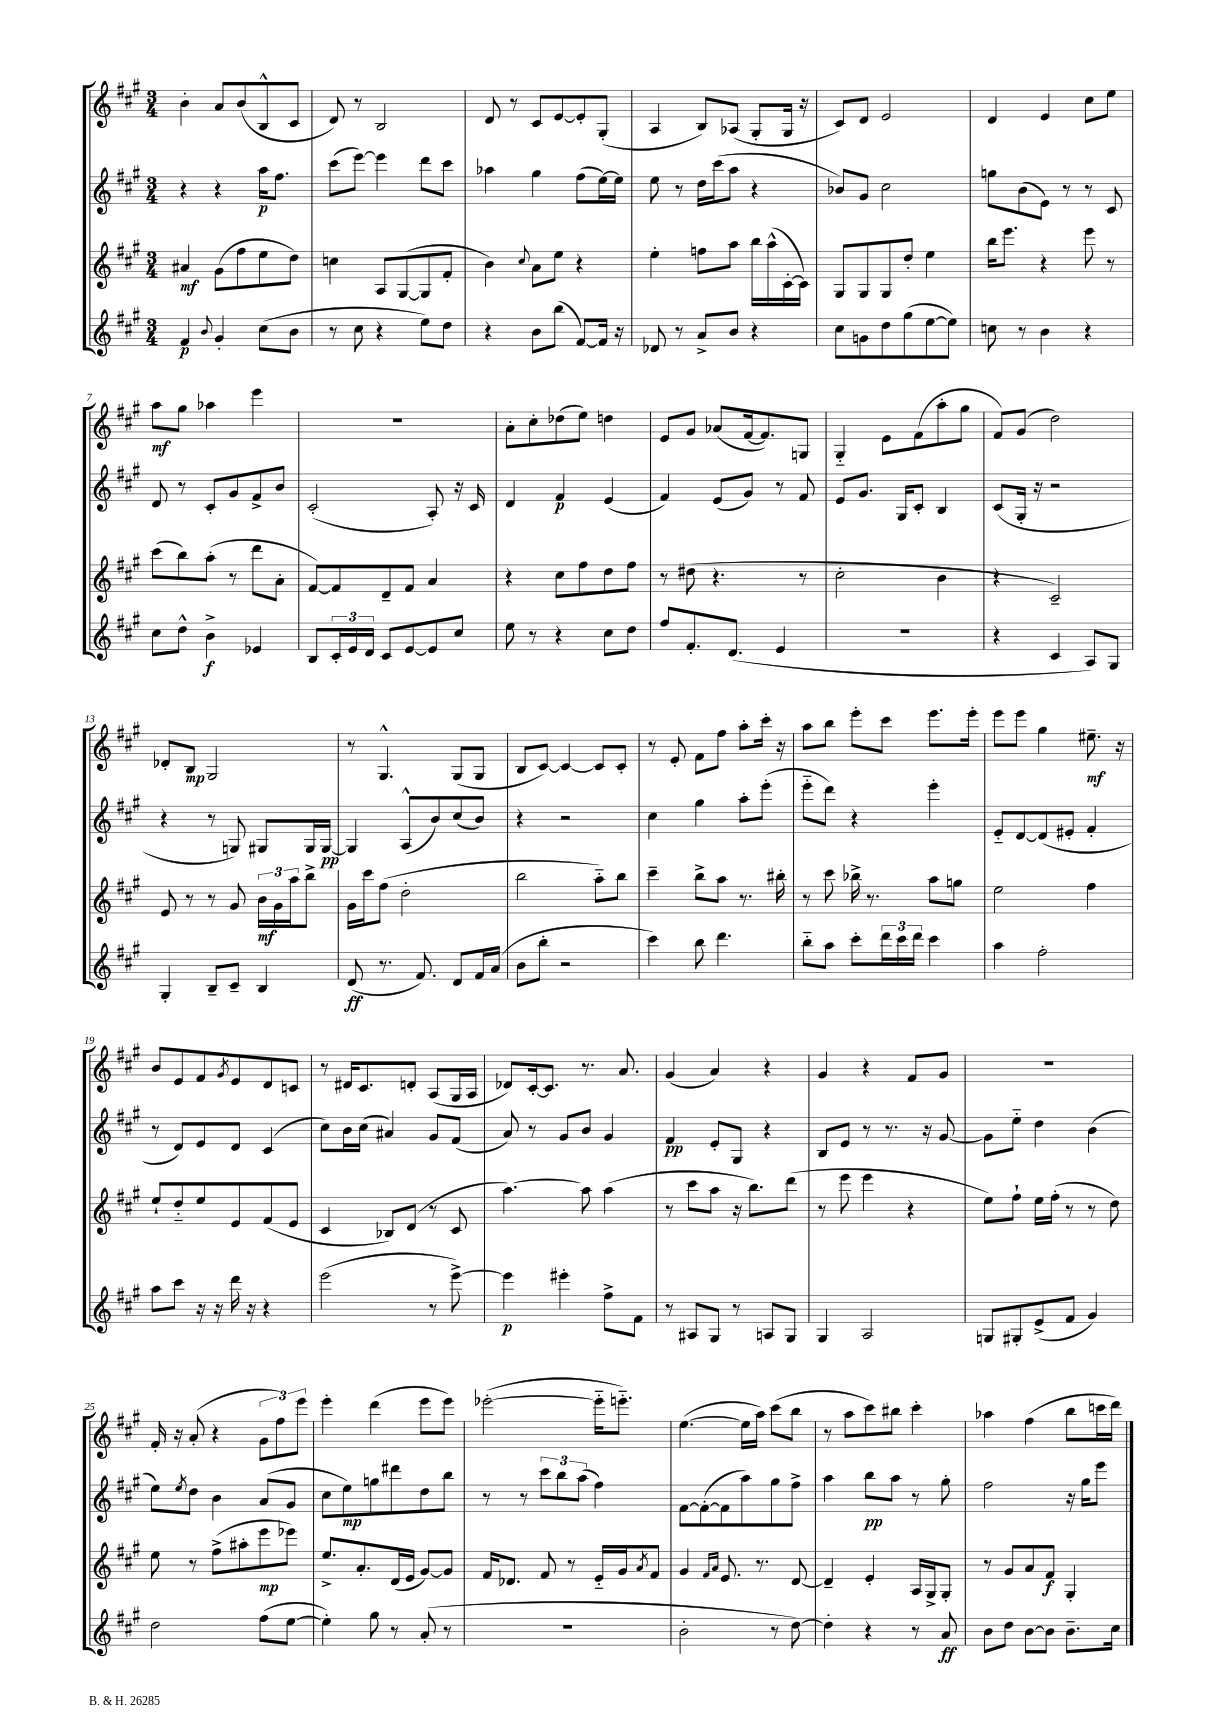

**kern	**kern	**kern	**kern
*staff4	*staff3	*staff2	*staff1
*clefG2	*clefG2	*clefG2	*clefG2
*k[f#c#g#]	*k[f#c#g#]	*k[f#c#g#]	*k[f#c#g#]
*M3/4	*M3/4	*M3/4	*M3/4
4f#	4a#	4r	4b'
8qqb	.	.	.
4g#'	(8g#	4r	8a
.	8ff#	.	(8b
(8cc#	8ee	16aa	8B^^
.	.	8.ff#	.
8b	8dd)	.	8c#
=	=	=	=
8r	4cc	(8ccc#	8d)
8cc#	.	[8eee)	8r
4r	8A	4eee]	2B
.	([8G#	.	.
8ee)	8G#]	8ddd	.
8dd	8f#'	8ccc#	.
=	=	=	=
4r	4b)	4aa-	8d
.	.	.	8r
.	8qqcc#	.	.
8b	8a	4gg#	8c#
(8bb	8ee	.	[8e
[8f#)	4r	(8ff#	8e']
16f#]	.	[16ee)	(8G#'
16r	.	16ee]	.
=	=	=	=
8d-	4ee'	8ee	4A
8r	.	8r	.
8a^	8ff	16dd	8B)
.	.	(16ccc#	.
8b	8aa	8aa	(8A-
4r	16bb	4r	8G#'
.	(16aa^^	.	.
.	[16c#'	.	16G#
.	16c#])	.	16r
=	=	=	=
8cc#	8G#	8b-)	8c#)
8g	8G#	8g#	8d
8dd	8G#	2cc#	2e
(8gg#	8dd'	.	.
[8ee	4ee	.	.
8ee])	.	.	.
=	=	=	=
8cc	16bb	8gg	4d
.	8.eee	.	.
8r	.	(8b	.
4b	4r	8e)	4e
.	.	8r	.
4r	8eee	8r	8cc#
.	8r	8c#	8ee
=	=	=	=
8cc#	(8ccc#	8d	8aa
8dd^^	8bb)	8r	8gg#
4b^	(8aa'	8c#'	4aa-
.	8r	8g#	.
4e-	8ddd	8f#^	4eee
.	8a'	8b	.
=	=	=	=
8B	[8f#)	(2c#'	2.r
24c#'	8f#]	.	.
24e	.	.	.
24d	.	.	.
8c#	8d~	.	.
[8e	8f#	.	.
8e]	4a	8A')	.
8cc#	.	16r	.
.	.	16c#	.
=	=	=	=
8ee	4r	4d	8a'
8r	.	.	8cc#'
4r	8cc#	4f#	(8dd-
.	8ff#	.	8ee)
8cc#	8dd	(4e	4dd
8dd	8ff#	.	.
=	=	=	=
8ff#	8r	4f#)	8e
8.f#'	(8dd#	.	8g#
.	4.r	(8e	(8a-
(8.d	.	.	.
.	.	8g#)	[16f#
.	.	.	8.f#])
4e	.	8r	.
.	8r	8f#	8G
=	=	=	=
2.r	2cc#'	8e	4G#'~
.	.	8.g#	.
.	.	.	8e
.	.	16G#	.
.	.	8c#'	(8f#
.	4b	4B	8aa'
.	.	.	8gg#
=	=	=	=
4r	4r	(8c#	8f#)
.	.	16G#'	(8g#
.	.	16r	.
4c#	2c#~)	2r	2dd)
8A)	.	.	.
8G#	.	.	.
=	=	=	=
4G#'	8e	4r	8d-'
.	8r	.	8B
8B~	8r	8r	2G#
8c#~	8g#	8G)	.
4B	24b	8G#	.
.	24g#	.	.
.	24aa	.	.
.	8bb^	16G#	.
.	.	[16G#	.
=	=	=	=
(8d	16g#	4G#]	8r
.	16ccc#	.	.
8.r	(8ff#	.	4.G#^^
.	2dd'	(8A^^	.
8.f#)	.	.	.
.	.	8b)	.
8d	.	(8cc#	(8G#
16f#	.	8b)	8G#
(16a	.	.	.
=	=	=	=
8b	2bb	4r	8B
8bb'	.	.	[8c#)
2r	.	2r	4c#_
.	8aa'~)	.	8c#]
.	8bb	.	8c#'
=	=	=	=
4ccc#)	4ccc#~	4cc#	8r
.	.	.	8e'
8bb	8bb^	4gg#	8f#
4.ddd	8aa	.	8ff#
.	8.r	8aa'	8aa'
.	.	(8eee'	16ccc#'
.	16bb#'	.	16r
=	=	=	=
8bb'~	8r	8eee'~	8aa
8aa	8ccc#	8ddd)	8bb
8ccc#'	16bb-^	4r	8eee'
.	8.r	.	.
24ddd	.	.	8ccc#
24ccc#	.	.	.
24ddd	.	.	.
4ccc#	8aa	4eee'	8.eee
.	8gg	.	.
.	.	.	16eee'
=	=	=	=
4aa	2ee	8e'~	8eee
.	.	[8d	8eee
2ff#'	.	(8d]	4gg#
.	.	8e#'	.
.	4ff#	4f#'	8.ee#~
.	.	.	16r
=	=	=	=
8aa	8ee`	8r	8b
8ccc#	8dd'~	8d)	8e
16r	8ee	8e	8f#
16r	.	.	.
.	.	.	8qg#
16ddd	8e	8d	8e
16r	.	.	.
4r	(8f#	(4c#	8d
.	8e	.	8c
=	=	=	=
(2eee	4c#	8cc#)	8r
.	.	16b	16d#
.	.	(16cc#	8.c#
.	8B-)	4a#)	.
.	(8d	.	8d'
8r	8r	8g#	(8A
[8eee^)	8c#	(8f#	16G#
.	.	.	16A
=	=	=	=
4eee]	[4.aa)	8a)	8d-)
.	.	8r	[16c#'
.	.	.	8.c#]
4eee#'	.	8g#	.
.	8aa]	8b	8.r
8ff#^	(4aa	4g#	.
.	.	.	8.a
8f#	.	.	.
=	=	=	=
8r	8r	4f#	(4g#
8A#	8ccc#	.	.
8G#	8aa	8e'	4a)
8r	16r	8G#	.
.	8.bb)	.	.
8A	.	4r	4r
8G#	(8ddd	.	.
=	=	=	=
4G#	8r	8B	4g#
.	8eee	8e	.
2A	4eee	8r	4r
.	.	8.r	.
.	4r	.	8f#
.	.	16r	.
.	.	[8g#	8g#
=	=	=	=
8G	8ee)	8g#]	2.r
8G#'	8ff#`	8ee'~	.
(8e^	16ee	4dd	.
.	(16ff#'	.	.
8f#	8r	.	.
4g#)	8r	(4b	.
.	8dd)	.	.
=	=	=	=
2dd	8ee	8ee)	16f#'
.	.	.	16r
.	.	8qee	.
.	8r	8dd	(8a'
.	(8ff#^	4b	4r
.	8aa#'	.	.
(8ff#	8eee	(8a	12g#
.	.	.	12ff#)
[8ee	8eee-)	8g#	.
.	.	.	12eee
=	=	=	=
4ee'])	8.ee^	8cc#	4eee'
.	.	8ee)	.
.	8.a'	.	.
8gg#	.	8gg	(4ddd
8r	(16d	8ddd#	.
.	16e	.	.
(8a'	[8g#)	8dd	8eee
8r	8g#]	8bb	8eee)
=	=	=	=
2.r	16f#	8r	([2eee-'
.	8.d-	.	.
.	.	8r	.
.	8f#	12ccc#	.
.	.	12bb	.
.	8r	.	.
.	.	(12aa	.
.	16e'~	4ff#)	16eee-'~]
.	16g#	.	8.eee'~)
.	8qa	.	.
.	8f#	.	.
=	=	=	=
2b'	4g#	[8f#	([4.ee
.	.	(8f#'_	.
.	16qqf#	.	.
.	16qqa	.	.
.	8.e	8f#]	.
.	.	8aa)	16ee]
.	8.r	.	16aa)
8r	.	8gg#	(8ccc#
[8dd)	[8d	8ff#^	8bb
=	=	=	=
4dd']	4d~]	4aa	8r
.	.	.	8aa
4r	4e'	8bb	8ccc#)
.	.	8aa	8bb#
8r	16A	8r	4ccc#'
.	16G#^	.	.
8a	8G#'	8gg#'	.
=	=	=	=
8b	8r	2ff#	4aa-
8dd	8g#	.	.
[8b	8a	.	(4ff#
8b]	8f#	.	.
8.b~	4G#'	16r	8bb
.	.	16gg#	.
.	.	8eee	16ccc
16cc#	.	.	16ddd)
==	==	==	==
*-	*-	*-	*-
